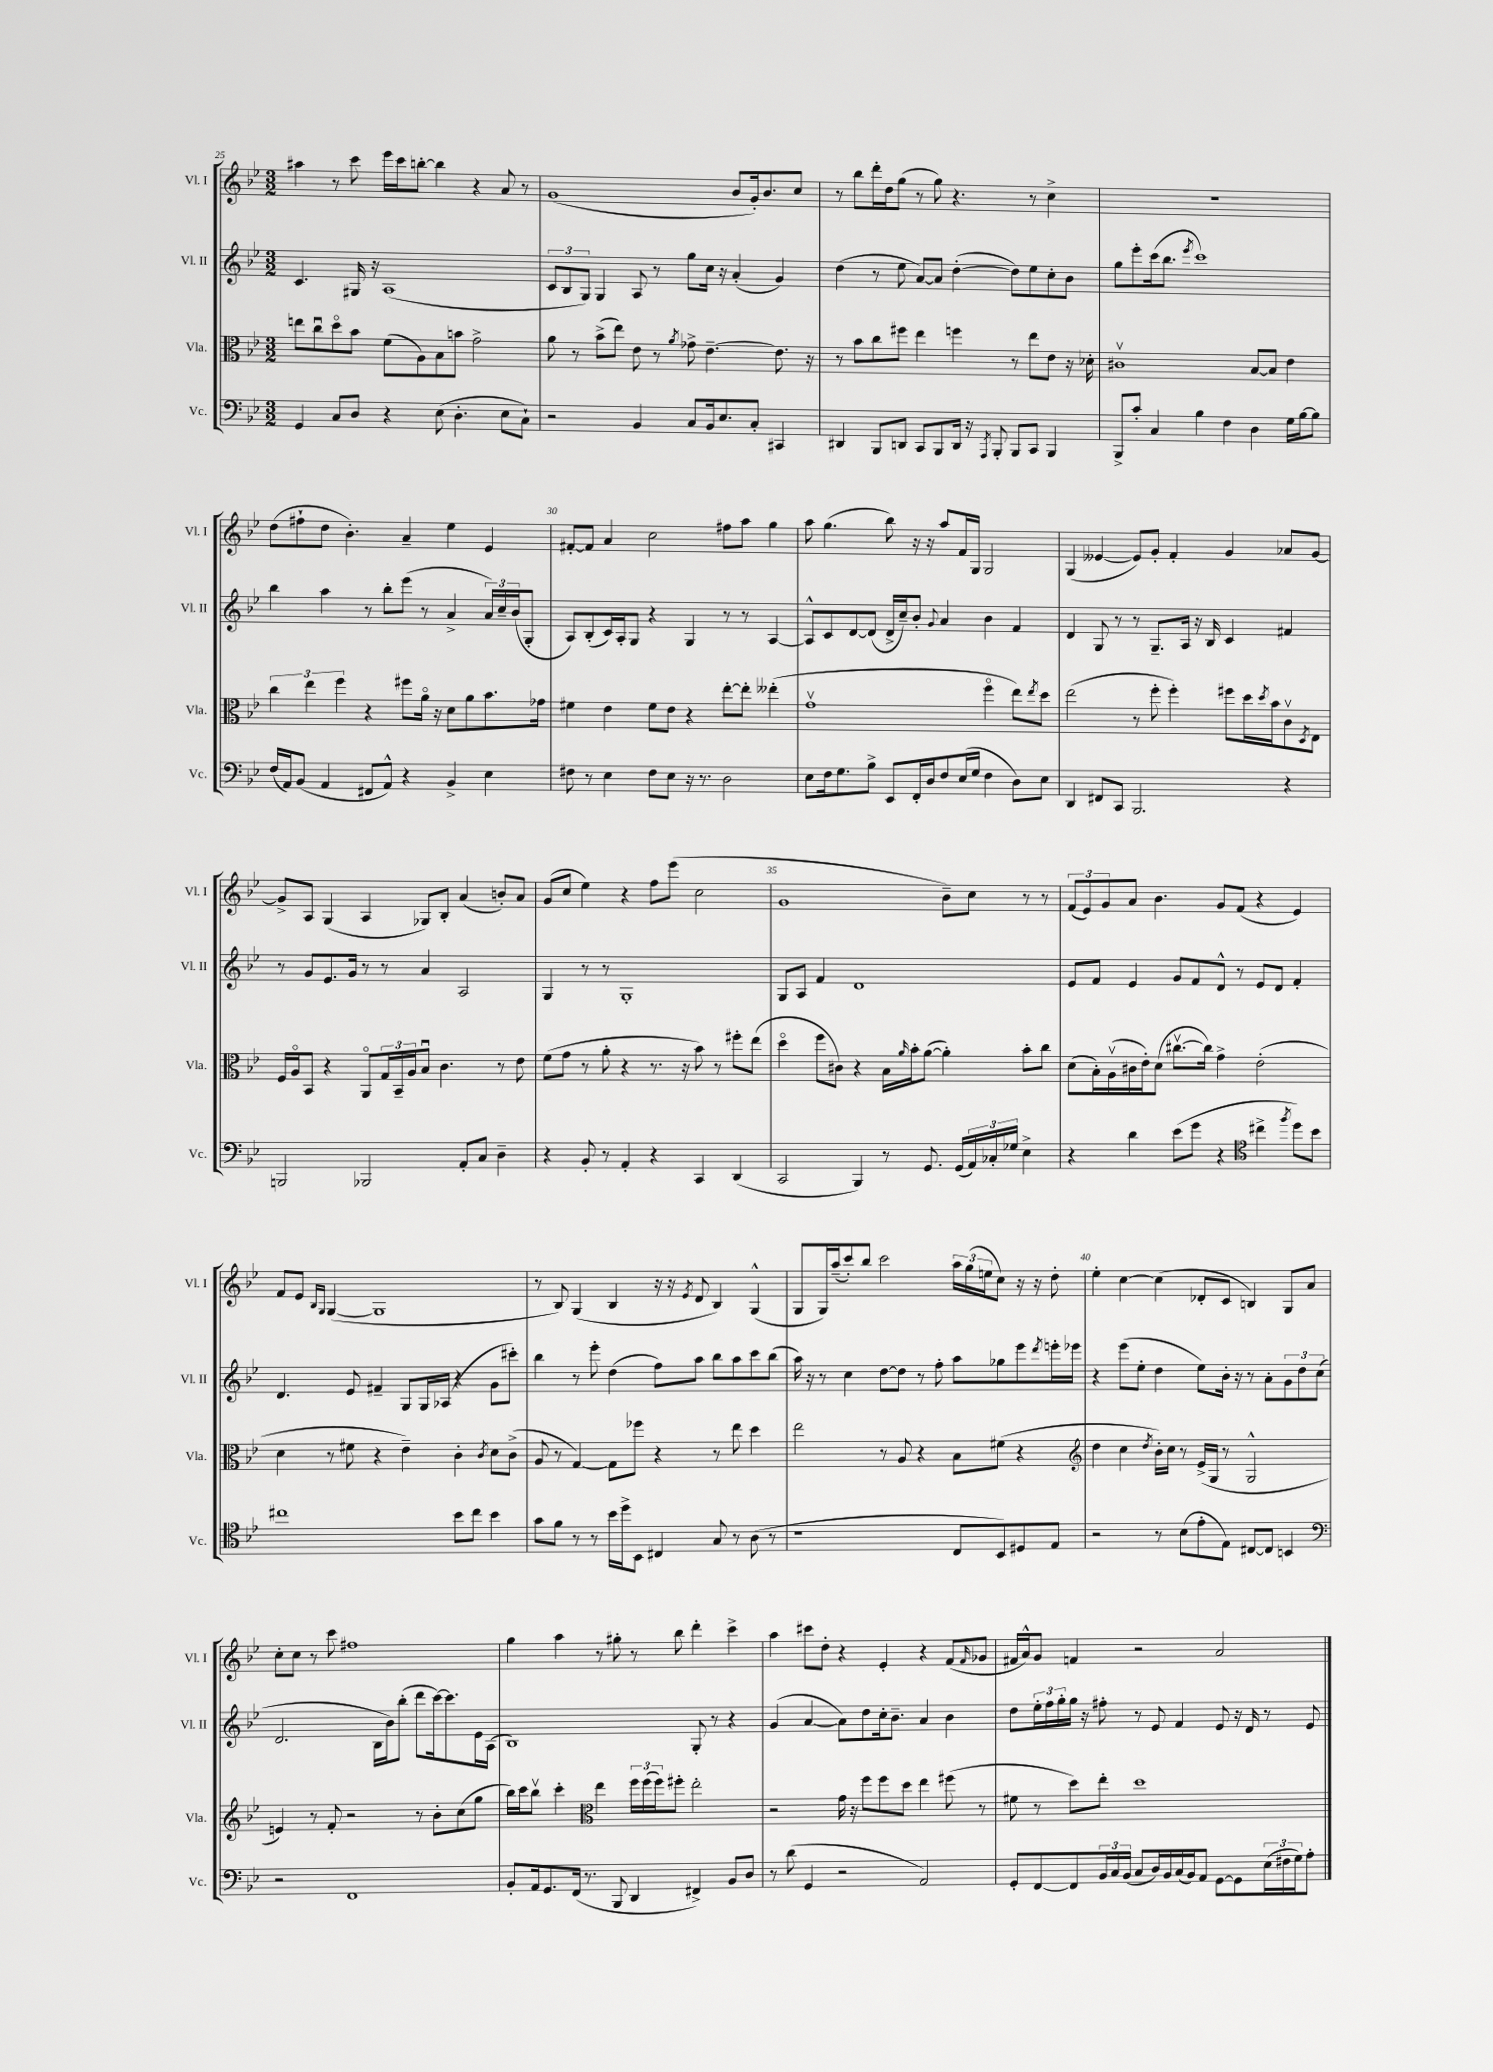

**kern	**kern	**kern	**kern
*part4	*part3	*part2	*part1
*staff4	*staff3	*staff2	*staff1
*I"Vc.	*I"Vla.	*I"Vl. II	*I"Vl. I
*I'Vc.	*I'Vla.	*I'Vl. II	*I'Vl. I
*clefF4	*clefC3	*clefG2	*clefG2
*k[b-e-]	*k[b-e-]	*k[b-e-]	*k[b-e-]
*M3/2	*M3/2	*M3/2	*M3/2
=25	=25	=25	=25
4GG/	8een\L	4.c/	4aa#X\
.	8ccu\	.	.
8C/L	8dd\	.	8r
8D/J	8b-\J	16G#X/	8ccc\
.	.	16r	.
4r	(8f\L	(1A	16eee-\LL
.	.	.	16ccc\J
.	8A\)	.	[8bbn'\J
(8E-\	8B-\	.	4bb\]
4.D'\	8bn\J	.	.
.	2g^\	.	4r
8E-\L	.	.	8a/
8C`\J)	.	.	8r
=26	=26	=26	=26
2r	8a\	12c/L	(1g
.	.	12B-/	.
.	8r	.	.
.	.	12G/J)	.
.	(8b-^\L	4G/	.
.	8ee-\J)	.	.
4BB-/	8e-\	8A/	.
.	8r	8r	.
.	8qa/	.	.
8C/L	8g-X^\	8gg\L	.
16BB-/k	[4.e-~\	16cc\Jk	.
8.E-/	.	16r	.
.	.	(4a'/	8b-/L
8C'/J	.	.	16g'/k)
.	.	.	8.b-/
4CC#X/	8.e-\]	4g/)	.
.	.	.	8cc/J
.	16r	.	.
=27	=27	=27	=27
4DD#X/	8r	(4dd\	8r
.	8b-\L	.	8bb-\L
8BBB-/L	8cc\	8r	16ddd'\L
.	.	.	16dd\J
8DDn/J	8ff#X\J	8ee-\	(8gg\J
8CC/L	4ee-\	[8a/L)	8r
8BBB-/	.	8a/J]	8gg\)
16DD/Jk	4ffn\	([4dd'\	4.r
16r	.	.	.
8qAAA/	.	.	.
8BBB-'/	.	.	.
8BBB-/L	8r	8dd\L])	.
8CC/J	8ee-\L	8ee-\	8r
4BBB-/	8e-\J	8cc'\	4cc^\
.	16r	8b-\J	.
.	16d-X'\	.	.
=28	=28	=28	=28
8BBB-^/L	1c#Xv	8gg\L	1.r
8c'/J	.	8eee-'\	.
4C/	.	(16ccc\k	.
.	.	8.bb-\J	.
.	.	8qeee-/	.
4B-\	.	1ccc)	.
4F\	.	.	.
4D\	[8B-/L	.	.
.	8B-/J]	.	.
16G\LL	4e-\	.	.
[16B-\J	.	.	.
8B-\J]	.	.	.
!!LO:LB:g=z
=29	=29	=29	=29
(16F/LL	6cc\	4bb-\	(8dd\L
16AA/J)	.	.	.
(8BB-/J	.	.	8ff#X`\
.	6ee-\	.	.
4AA/	.	4aa\	8dd\J
.	6ff\	.	.
.	.	.	4.b-'\)
8FF#X/L	4r	8r	.
8AA^^/J)	.	8bb-'\L	.
4r	8ff#X\L	(8eee-\J	4a~/
.	16a\Jk	8r	.
.	16r	.	.
4BB-^/	8d\L	4a^/	4ee-\
.	8a\	.	.
4E-\	8.b-\	24a/LL)	4e-/
.	.	24cc~/	.
.	.	(24b-/J	.
.	.	8G'/J	.
.	16g-X\Jk	.	.
=30	=30	=30	=30
8F#X\	4f#X\	8A/L)	[8f#X'/L
8r	.	(8B-'/	8f#/J]
4E-\	4e-\	16c/L)	4a/
.	.	16A'/J	.
.	.	8G/J	.
8F#\L	8f#\L	4r	2cc\
8E-\J	8e-\J	.	.
16r	4r	4G/	.
8.r	.	.	.
2D\	[8ee-'\L	8r	8ff#X\L
.	8ee-'\J]	8r	8aa\J
.	(4ee--X'\	[4A/	4gg\
=31	=31	=31	=31
8E-\L	1gv	8A^^/L]	8aa\
16F\k	.	8c/	(4.gg\
8.G\	.	.	.
.	.	[8d/	.
8B-^\J	.	(8d/J]	.
8EE-/L	.	16d^/LL	8bb-\)
.	.	16cc~/J)	.
16FF'/L	.	8b-'/J	16r
16D/J	.	.	16r
.	.	8qqg/	.
8F/	.	4a/	8aa/L
(16E-/L	.	.	16f/L
16G/JJ	.	.	16G/JJ
4F\	4ff\	4b-\	2G/
8D\L)	8ee-\L)	4f/	.
.	8qee-/	.	.
8E-\J	8dd\J	.	.
=32	=32	=32	=32
4DD/	(2ee-\	4d/	(4G/
8FF#X/L	.	8G/	[4e--X/
8CC/J	.	8r	.
2.BBB-/	8r	8r	8e--/L])
.	8ff'\	8.G~/L	8g'/J
.	4ff'\)	.	4f'/
.	.	16A/Jk	.
.	.	16r	.
.	.	16B-/	.
.	8ff#X\L	4c/	4g/
.	16dd\L	.	.
.	8qdd/	.	.
.	16b-\J	.	.
4r	8cv\	4f#X/	8a-X/L
.	8qD/	.	.
.	8E-\J	.	[8g/J
!!LO:LB:g=z
=33	=33	=33	=33
2BBBn/	16F/LL	8r	8g^/L]
.	16A/J	.	.
.	8BB-/J	8g/L	8A/J
.	4r	8.e-/	(4G/
.	.	16g/Jk	.
2BBB-X/	8AA/L	8r	4A/
.	24G/L	8r	.
.	24BB-~/	.	.
.	24A/J	.	.
.	8B-u/J	4a/	8G-X/L)
.	4.c\	.	8B-'/J
8AA'/L	.	2A/	(4a/
8C/J	.	.	.
4D~\	8r	.	8bn'/L)
.	8e-\	.	8a/J
=34	=34	=34	=34
4r	(8f\L	4G/	(8g/L
.	8g\J	.	8cc/J
8BB-'/	8r	8r	4ee-\)
8r	8a'\	8r	.
4AA'/	4r	1G'	4r
4r	8.r	.	8ff\L
.	.	.	(8eee-\J
.	16r	.	.
4CC/	8b-\)	.	2cc\
.	8r	.	.
(4DD/	8ff#X'\L	.	.
.	(8ee-\J	.	.
=35	=35	=35	=35
2CC/	4dd\	8G/L	1g
.	.	8A/J	.
.	8ff\L	4f/	.
.	8c#X\J)	.	.
4BBB-/)	4r	1d	.
8r	16B-\LL	.	.
.	16qqa/	.	.
.	16b-'\J	.	.
8.GG/	([8a\J	.	.
.	4a'\])	.	8b-~\L)
(16GG/LL	.	.	.
24AA/)	.	.	8cc\J
24C-X'/	.	.	.
24G-X/JJ	.	.	.
4E-^\	8b-'\L	.	8r
.	8cc\J	.	8r
=36	=36	=36	=36
4r	(8d\L	8e-/L	(12f/L
.	.	.	12e-/)
.	16B-'\L)	8f/J	.
.	.	.	12g/
.	(16Av\	.	.
4d\	16c#X\	4e-/	8a/J
.	16e-'\J)	.	.
.	(8d\J	.	4.b-\
(8e-\L	[8.cc#Xv\L	8g/L	.
8g\J	.	8f/	.
.	16cc#\Jk])	.	.
4r	4g^\	8d^^/J	8g/L
.	.	8r	(8f/J
*clefC4	*	*	*
4cc#X^\	(2e-'\	8e-/L	4r
.	.	8d/J	.
8qff/	.	.	.
8dd\L)	.	4f'/	4e-/)
8b-\J	.	.	.
!!LO:LB:g=z
=37	=37	=37	=37
1cc#X	4d\	4.d/	8f/L
.	.	.	8e-/J
.	.	.	16qqB-/LL
.	.	.	16qqG/JJ
.	8r	.	([4G/
.	8f#X\	8e-/	.
.	4r	4f#X~/	1G]
.	4e-~\)	8G/L	.
.	.	16G/L	.
.	.	(16A-X/JJ	.
8b-\L	4c'\	4r	.
8cc#\J	.	.	.
.	8qc/	.	.
4b-\	8d\L	8g\L	.
.	(8c^\J	8ccc#X'\J)	.
=38	=38	=38	=38
8g\L	8A/	4bb-\	8r
8f\J	8r	.	8B-/)
8r	[4G/)	8r	(4G/
8r	.	8eee-'\	.
16b-\LL	8G\L]	(4dd\	4B-/
16dd^\J	.	.	.
8BB-\J	8ff-X\J	.	.
4C#X/	4r	8ff\L)	16r
.	.	.	16r
.	.	.	8qe-/
.	.	8aa\J	8d/
8G/	8r	8bb-\L	4B-/)
8r	8ee-\	8aa\	.
(8A\	4dd\	8ccc\	(4G^^/
8r	.	(8bb-\J	.
=39	=39	=39	=39
1r	2ee-\	16aa\)	8G/L
.	.	16r	.
.	.	8r	16G/L)
.	.	.	(16aa~/J
.	.	4cc\	8ccc'/)
.	.	.	8bb-/J
.	8r	[8dd\L	2ccc\
.	8A/	8dd\J]	.
.	4r	8r	.
.	.	8ff'\	.
8C/L	8B-\L	8aa\L	24aa\LL
.	.	.	(24gg\
.	.	.	24een\J
8BB-/)	(8f#X\J	8gg-X\	8cc\J)
8D#X/	4r	8eee-\	16r
.	.	.	16r
.	.	8qddd/	.
8E-/J	.	16eeen'\L	8dd'\
.	.	16eee-X\JJ	.
=40	=40	=40	=40
*	*clefG2	*	*
2r	4dd\	4r	4ee-'\
.	4cc\	(8eee-\L	[4cc\
.	.	8ee-'\J	.
.	8qdd/	.	.
8r	16b-'\LL)	4dd\	(4cc\]
.	16cc\JJ	.	.
(8B-\L	8r	.	.
8e-'\	(16e-^/LL	8ee-\L)	8d-X'/L
.	16G/JJ	.	.
8E-\J)	8r	16b-'\Jk	8c/J
.	.	16r	.
[8C#X/L	2G^^/	8r	4Bn/)
8C#/J]	.	8a'\L	.
4BBn/	.	12g\	8G/L
.	.	12dd\	.
.	.	.	8a/J
.	.	(12cc\J	.
!!LO:LB:g=z
=41	=41	=41	=41
*clefF4	*	*	*
2r	4en/)	2.d/	8cc'\L
.	.	.	8cc\J
.	8r	.	8r
.	8f'/	.	8ccc\
1FF	2r	.	1ff#X
.	.	16B-\LL	.
.	.	16b-\J)	.
.	.	(8bb-'\J	.
.	8r	8ddd\L	.
.	8b-'\L	[16ccc\k)	.
.	.	8.ccc\]	.
.	(8cc\	.	.
.	8gg\J	16e-\L	.
.	.	(16A\JJ	.
=42	=42	=42	=42
8BB-'/L	16bb-\LL)	1B-)	4gg\
.	16ccc\J	.	.
16AA/k	8bb-v\J	.	.
8.GG/	.	.	.
.	4ccc'\	.	4aa\
(16FF/Jk	.	.	.
8.r	.	.	.
*	*clefC3	*	*
.	4ee-\	.	8r
8BBB-/	.	.	8gg#X'\
4DD/	24ff\LL	.	8r
.	(24ff\	.	.
.	24ff\J)	.	.
.	8ff#X'\J	.	8bb-\
4FF#X^/)	2ee-'\	8G'/	4ddd'\
.	.	8r	.
8BB-/L	.	4r	4ccc^\
8D/J	.	.	.
=43	=43	=43	=43
8r	2r	(4g/	4aa\
(8d\	.	.	.
4GG/	.	[4a/	8ccc#X\L
.	.	.	8dd'\J
2r	16g\	8a\L])	4r
.	16r	.	.
.	8ff\L	8dd\	.
.	8ff\	16cc'\k	4e-'/
.	.	8.b-~\J	.
.	8dd\J	.	.
2AA/)	4ee-\	4a/	4r
.	(8ff#X\	4b-\	(8f/L
.	.	.	16qqf/
.	8r	.	8g-X/J
=44	=44	=44	=44
8GG'/L	8f#X\	8dd\L	16f#X/LL
.	.	.	16a^^/J)
[8FF/	8r	24ee-'\L	8g/J
.	.	24ff\	.
.	.	24gg'\	.
8FF/]	8dd\L)	16gg\JJ	4fn/
.	.	16r	.
24BB-/L	8ee-'\J	8ff#X'\	.
24C/	.	.	.
(24BB-/JJ	.	.	.
8C/L	1dd	8r	2r
16D/L)	.	8e-/	.
16BB-/	.	.	.
(16C/	.	4f/	.
16BB-/J)	.	.	.
8AA/J	.	.	.
[8GG\L	.	8e-/	2a/
8GG\]	.	16r	.
.	.	16d/	.
(24E-\L	.	8r	.
24F#X\	.	.	.
24G\J)	.	.	.
8A'\J	.	8e-/	.
==	==	==	==
*-	*-	*-	*-
